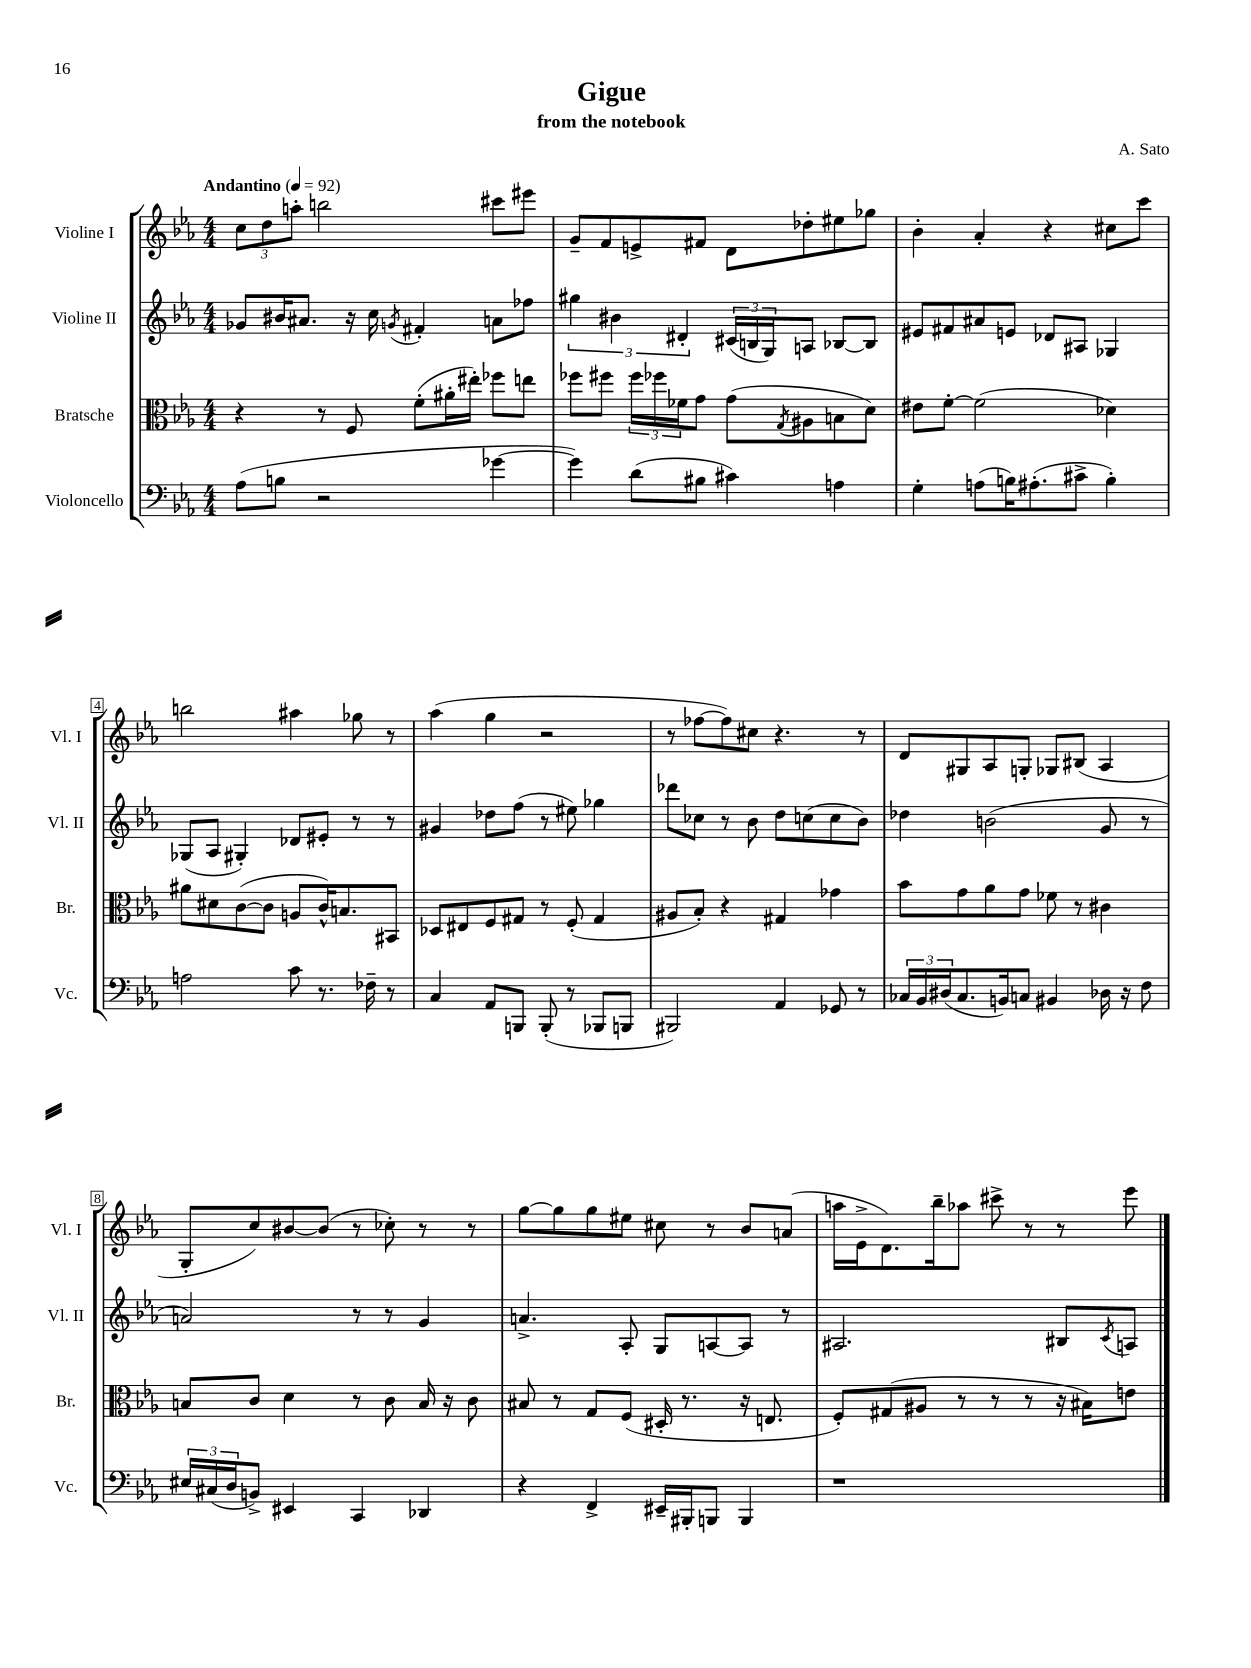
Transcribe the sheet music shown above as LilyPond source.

\header { title = "Gigue" composer = "A. Sato" subtitle = "from the notebook" }
<<
\new StaffGroup <<
\new Staff = "s0" \with { instrumentName = "Violine I" shortInstrumentName = "Vl. I" } {
    \clef treble \key ees \major \numericTimeSignature \time 4/4 \tempo "Andantino" 4 = 92
    \tuplet 3/2 { c''8 d''8 a''8-. } b''2 cis'''8 eis'''8 |
    g'8-- f'8 e'8-> fis'8 d'8 des''8-. eis''8 ges''8 |
    bes'4-. aes'4-. r4 cis''8 c'''8 |
    b''2 ais''4 ges''8 r8 |
    aes''4( g''4 r2 |
    r8 fes''8~ fes''8) cis''8 r4. r8 |
    d'8 gis8 aes8 g8-. ges8 bis8( aes4 |
    g8-. c''8) bis'8~ bis'8( r8 ces''8-.) r8 r8 |
    g''8~ g''8 g''8 eis''8 cis''8 r8 bes'8 a'8( |
    a''16 ees'16-> d'8.) bes''16-- aes''8 cis'''8-> r8 r8 ees'''8 \bar "|." |
}
\new Staff = "s1" \with { instrumentName = "Violine II" shortInstrumentName = "Vl. II" } {
    \clef treble \key ees \major \numericTimeSignature \time 4/4
    ges'8 bis'16 ais'8. r16 c''16 \acciaccatura { g'8 } fis'4-. a'8 fes''8 |
    \tuplet 3/2 { gis''4 bis'4 dis'4-. } \tuplet 3/2 { cis'16( b16 g16) } a8 bes8~ bes8 |
    eis'8 fis'8 ais'8 e'8 des'8 ais8 ges4 |
    ges8( aes8 gis4-.) des'8 eis'8-. r8 r8 |
    gis'4 des''8 f''8( r8 eis''8) ges''4 |
    des'''8 ces''8 r8 bes'8 d''8 c''8( c''8 bes'8) |
    des''4 b'2( g'8 r8 |
    a'2) r8 r8 g'4 |
    a'4.-> aes8-. g8 a8~ a8 r8 |
    ais2. bis8 \acciaccatura { c'8 } a8 \bar "|." |
}
\new Staff = "s2" \with { instrumentName = "Bratsche" shortInstrumentName = "Br." } {
    \clef alto \key ees \major \numericTimeSignature \time 4/4
    r4 r8 f8 f'8-.( ais'16-. eis''16-.) fes''8 e''8 |
    fes''8 fis''8 \tuplet 3/2 { fis''16 fes''16 fes'16 } g'8 g'8( \acciaccatura { g8 } ais8 b8 d'8) |
    eis'8 f'8~-. f'2( des'4) |
    ais'8 dis'8 c'8~( c'8 a8 c'16-^) b8. bis,8 |
    des8 eis8 f8 gis8 r8 f8-.( gis4 |
    ais8 bes8-.) r4 gis4 ges'4 |
    bes'8 g'8 aes'8 g'8 fes'8 r8 cis'4 |
    b8 c'8 d'4 r8 c'8 b16 r16 c'8 |
    bis8 r8 g8 f8( dis16-. r8. r16 e8. |
    f8-.) gis8( ais8 r8 r8 r8 r16 bis16) e'8 \bar "|." |
}
\new Staff = "s3" \with { instrumentName = "Violoncello" shortInstrumentName = "Vc." } {
    \clef bass \key ees \major \numericTimeSignature \time 4/4
    aes8( b8 r2 ges'4~ |
    ges'4) d'8( bis8 cis'4) a4 |
    g4-. a8( b16) ais8.-.( cis'8-> b4-.) |
    a2 c'8 r8. fes16-- r8 |
    c4 aes,8 b,,8 b,,8-.( r8 bes,,8 b,,8 |
    bis,,2) aes,4 ges,8 r8 |
    \tuplet 3/2 { ces16 bes,16 dis16( } ces8. b,16) c8 bis,4 des16 r16 f8 |
    \tuplet 3/2 { eis16 cis16( d16 } b,8->) eis,4 c,4 des,4 |
    r4 f,4-> eis,16-- bis,,16-. b,,8 b,,4 |
    r1 \bar "|." |
}
>>
>>
\layout { \context { \Score \override BarNumber.stencil = #(make-stencil-boxer 0.1 0.3 ly:text-interface::print) } }
